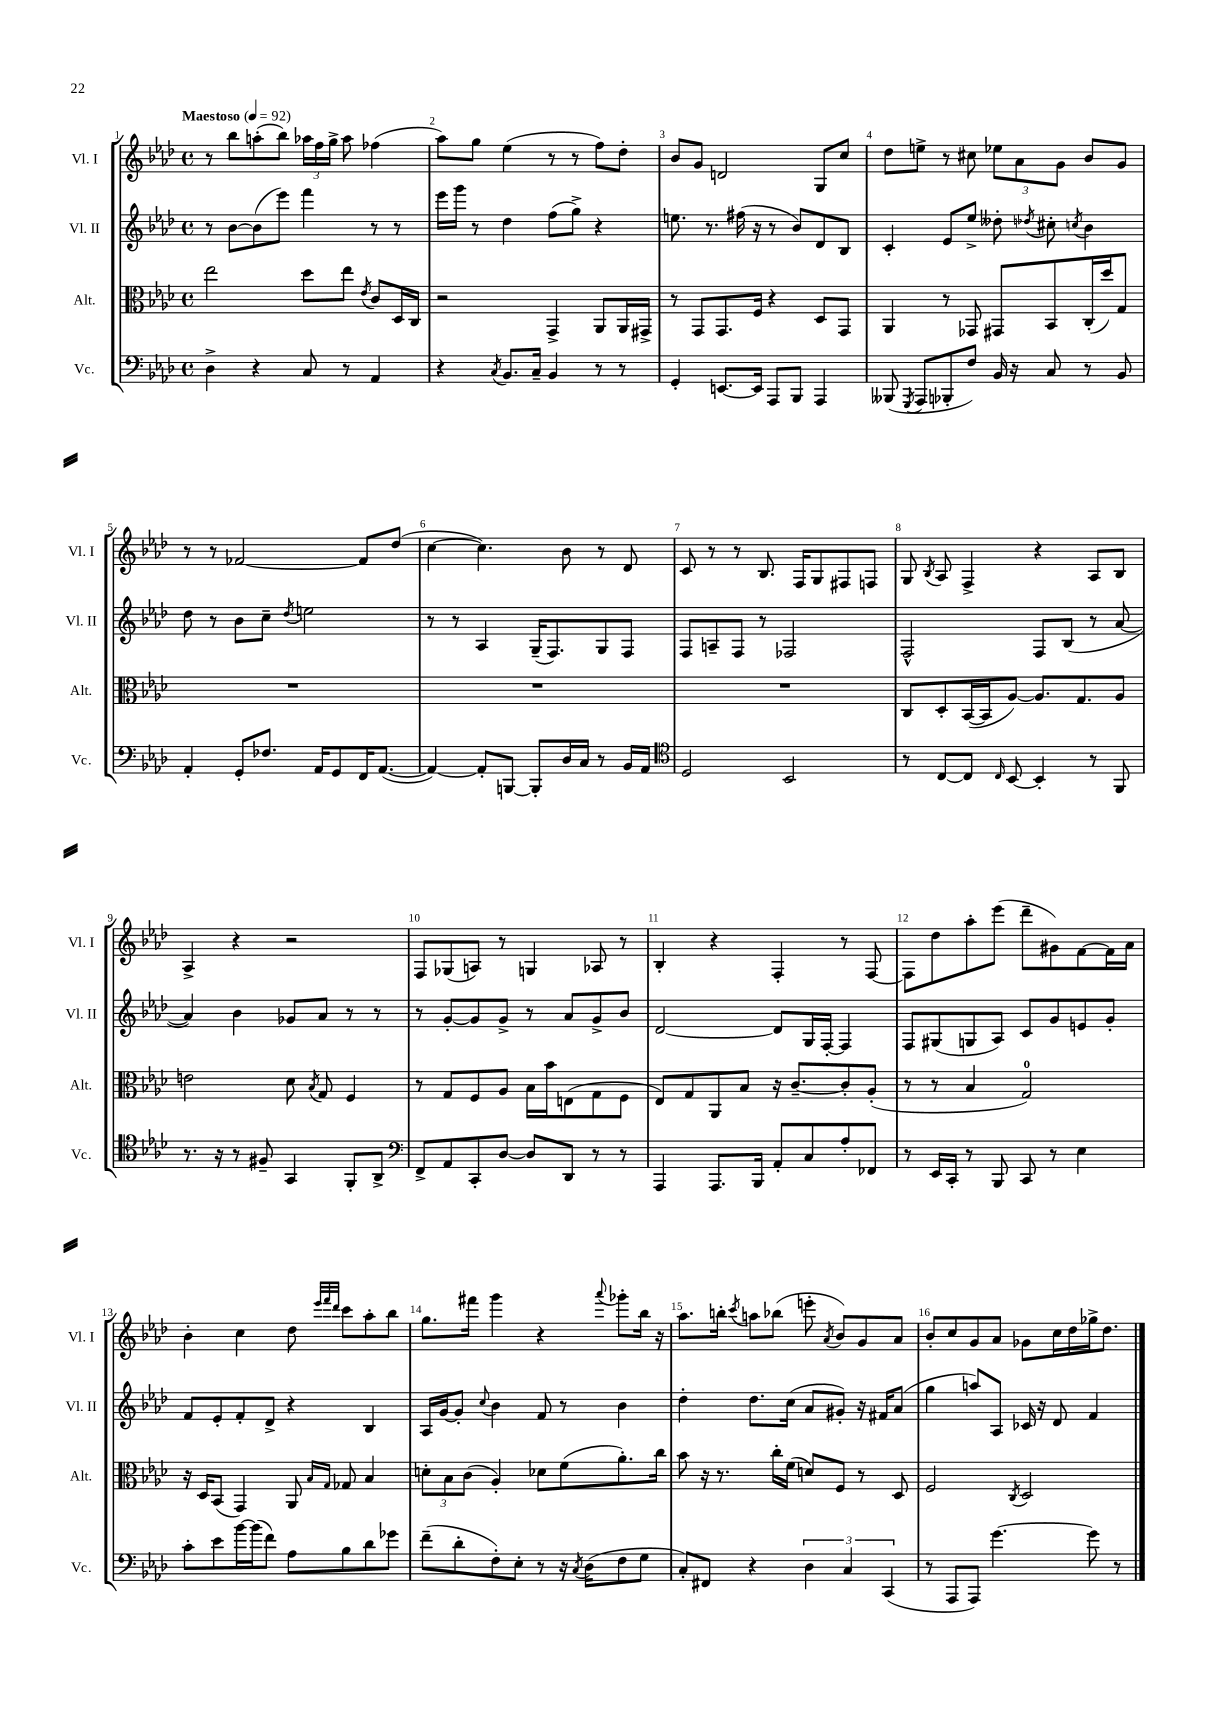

**kern	**kern	**kern	**kern
*staff4	*staff3	*staff2	*staff1
*clefF4	*clefC3	*clefG2	*clefG2
*k[b-e-a-d-]	*k[b-e-a-d-]	*k[b-e-a-d-]	*k[b-e-a-d-]
*M4/4	*M4/4	*M4/4	*M4/4
*met(c)	*met(c)	*met(c)	*met(c)
*MM92	*MM92	*MM92	*MM92
4D-^	2ee-	8r	8r
.	.	[8b-	8bb-
4r	.	(8b-]	(8aa'
.	.	8eee-)	8bb-)
8C	8dd-	4fff	24aa-
.	.	.	24ff
.	.	.	24gg^
8r	8ee-	.	8aa-
.	8qe-	.	.
4AA-	8c	8r	(4ff-
.	16D-	8r	.
.	16C	.	.
=	=	=	=
4r	2r	16eee-	8aa-)
.	.	16ggg	.
.	.	8r	8gg
8qC	.	.	.
8.BB-	.	4dd-	(4ee-
16C~	.	.	.
4BB-	4GG^	(8ff	8r
.	.	8gg^)	8r
8r	8AA-	4r	8ff)
8r	16AA-	.	8dd-'
.	16GG#^	.	.
=	=	=	=
4GG'	8r	8.ee	8b-
.	8GG	.	8g
.	.	8.r	.
[8.EE	8.GG	.	2d
.	.	(16ff#	.
16EE]	16F	16r	.
8AAA-	4r	8r	.
8BBB-	.	8b-)	.
4AAA-	8D-	8d-	8G
.	8GG	8B-	8cc
=	=	=	=
(8BBB--	4AA-	4c'	8dd-
8qGGG	.	.	.
8AAA-	.	.	8ee^
8BBB-'	8r	8e-	8r
8F)	8GG-	8ee-^	8cc#
16BB-	8GG#	8dd--'	12ee-
16r	.	.	.
.	.	.	12a-
.	.	8qdd-	.
8C	8BB-	8cc#'	.
.	.	.	12g
.	.	8qcc	.
8r	(16C'	4b-	8b-
.	16dd-)	.	.
8BB-	8G	.	8g
=	=	=	=
4AA-'	1r	8dd-	8r
.	.	8r	8r
8GG'	.	8b-	[2f-
8.F-	.	8cc~	.
.	.	8qdd-	.
.	.	2ee	.
16AA-	.	.	.
8GG	.	.	.
16FF	.	.	8f-]
([8.AA-	.	.	.
.	.	.	(8dd-
=	=	=	=
4AA-_)	1r	8r	[4cc
.	.	8r	.
8AA-']	.	4A-	4.cc])
[8BBB	.	.	.
8BBB']	.	(16G~	.
.	.	8.F)	.
16D-	.	.	8b-
16C	.	.	.
8r	.	8G	8r
16BB-	.	8F	8d-
16AA-	.	.	.
=	=	=	=
*clefC4	*	*	*
2D-	1r	8F	8c
.	.	8A~	8r
.	.	8F	8r
.	.	8r	8.B-
2BB-	.	2F-	.
.	.	.	16F
.	.	.	8G
.	.	.	8F#
.	.	.	8F
=	=	=	=
8r	8C	2F^^	8G
.	.	.	8qB-
[8C	8D-'	.	8A-
8C]	([16BB-	.	4F^
.	16BB-]	.	.
16qqC	.	.	.
[8BB-	[8A-)	.	.
4BB-']	8.A-]	8F	4r
.	.	(8B-	.
.	8.G	.	.
8r	.	8r	8A-
8FF	8A-	[8a-	8B-
=	=	=	=
8.r	2e	4a-])	4A-^
16r	.	.	.
8r	.	4b-	4r
8F#~	.	.	.
4GG	8d-	8g-	2r
.	8qB-	.	.
.	8G	8a-	.
8FF'	4F	8r	.
8AA-^	.	8r	.
=	=	=	=
*clefF4	*	*	*
8FF^	8r	8r	8F
8AA-	8G	[8g'	(8G-
8CC'	8F	8g]	8A)
[8D-	8A-	8g^	8r
8D-]	16B-	8r	4G
.	16b-	.	.
8DD-	(8E	8a-	.
8r	8G	8g^	8A-
8r	8F	8b-	8r
=	=	=	=
4AAA-	8E-)	[2d-	4B-'
.	8G	.	.
8.AAA-	8AA-	.	4r
.	8B-	.	.
16BBB-	.	.	.
8AA-'	16r	8d-]	4F'
.	[8.c~	.	.
8C	.	16G	.
.	.	[16F'	.
8A-'	8c']	4F]	8r
8FF-	(8A-'	.	[8F
=	=	=	=
8r	8r	8F	8F]
16EE-	8r	(8G#	8dd-
16CC'	.	.	.
8r	4B-	8G	8aa-'
8BBB-	.	8A-)	(8eee-
8CC	2G)	8c	8ddd-~
8r	.	8g	8g#)
4E-	.	8e	[8f
.	.	8g'	16f]
.	.	.	16a-
=	=	=	=
8c'	16r	8f	4b-'
.	16D-	.	.
8e-	(8BB-	8e-'	.
[16b-	4GG)	8f'	4cc
(16b-]	.	.	.
8f)	.	8d-^	.
8A-	8AA-	4r	8dd-
.	.	.	32qqeee-
.	16qqB-	.	32qqfff
.	16qqG	.	32qqddd-
8B-	8G-	.	8ccc
8d-	4B-	4B-	8aa-'
8g-	.	.	8bb-
=	=	=	=
(8f~	12d'	16A-	8.gg
.	.	[16g	.
.	12B-	.	.
8d-'	.	8g']	.
.	(12c	.	.
.	.	.	16fff#
.	.	8qqcc	.
8F')	4A-')	4b-	4ggg
8E-'	.	.	.
8r	8d-	8f	4r
16r	(8f	8r	.
8qC	.	.	.
(16D-	.	.	.
.	.	.	8qqaaa-
8F	8.a-')	4b-	8ggg-'
8G	.	.	16bb-
.	16cc	.	16r
=	=	=	=
8C')	8b-	4dd-'	8.aa-
8FF#	16r	.	.
.	8.r	.	16bb'
.	.	.	8qccc
4r	.	8.dd-	8aa
.	16cc'	.	(8bb-
.	(16f	(16cc	.
6D-	8d)	8a-	8eee'
.	.	.	8qa-
.	8F	8g#')	8b-)
6C	.	.	.
.	8r	16r	8g
.	.	16f#	.
(6CC	.	.	.
.	8D-	(8a-	8a-
=	=	=	=
8r	2F	4gg	8b-'
8AAA-	.	.	8cc
8AAA-)	.	8aa)	8g
[4.g	.	8A-	8a-
.	8qC	.	.
.	2D-	16c-	8g-
.	.	16r	.
.	.	8d-	16cc
.	.	.	16dd-
8g]	.	4f	16gg-^
.	.	.	8.dd-
8r	.	.	.
==	==	==	==
*-	*-	*-	*-
